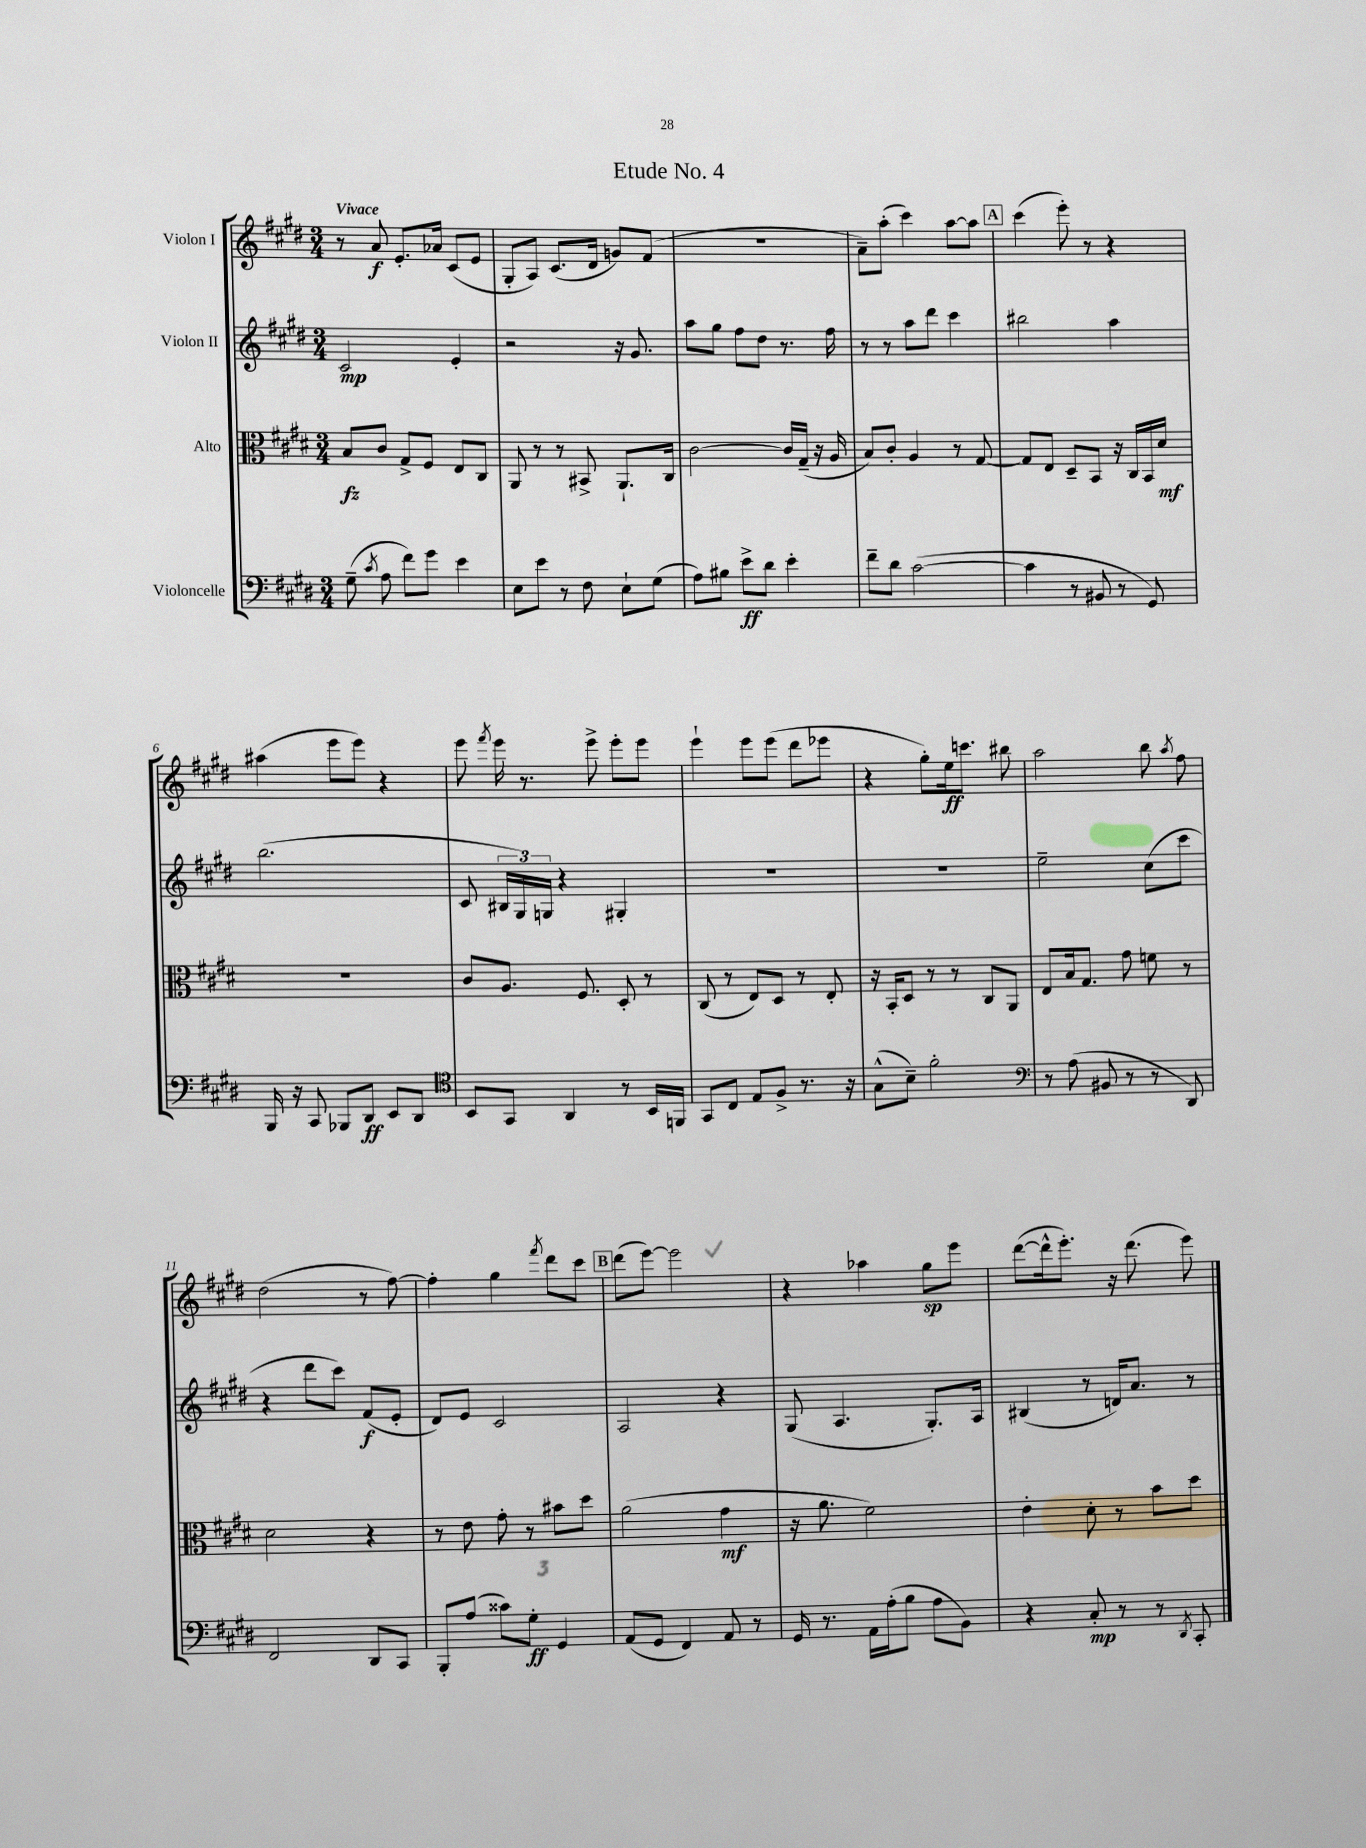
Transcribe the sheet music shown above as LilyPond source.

\header { title = "Etude No. 4" }
<<
\new StaffGroup <<
\new Staff = "s0" \with { instrumentName = "Violon I" } {
    \clef treble \key e \major \numericTimeSignature \time 3/4 \tempo "Vivace"
    \autoBeamOff r8 a'8\f e'8.[-. aes'16] cis'8[( e'8] |
    gis8[-. a8]) cis'8.[( dis'16] g'8[) fis'8]( |
    R2. |
    a'8[--) a''8]-.( cis'''4) a''8[~ a''8] |
    \mark \markup { \box "A" } cis'''4( e'''8-.) r8 r4 |
    ais''4( e'''8[ e'''8]) r4 |
    e'''8 \acciaccatura { fis'''8 } e'''16 r8. e'''8-> e'''8[-. e'''8] |
    e'''4-! e'''8[ e'''8]( dis'''8[ ees'''8] |
    r4 gis''8[-.) e''16\ff c'''8.] bis''8 |
    a''2 b''8 \acciaccatura { a''8 } fis''8 |
    dis''2( r8 fis''8~) |
    fis''4-. gis''4 \acciaccatura { fis'''8 } dis'''8[ cis'''8] |
    \mark \markup { \box "B" } dis'''8[( e'''8]~) e'''2 |
    r4 aes''4 gis''8[\sp e'''8] |
    dis'''8[~( dis'''16-^ e'''8.]-.) r16 dis'''8.( e'''8) \bar "|." |
}
\new Staff = "s1" \with { instrumentName = "Violon II" } {
    \clef treble \key e \major \numericTimeSignature \time 3/4
    \autoBeamOff cis'2\mp e'4-. |
    r2 r16 gis'8. |
    a''8[ gis''8] fis''8[ dis''8] r8. fis''16 |
    r8 r8 a''8[ dis'''8] cis'''4 |
    \mark \markup { \box "A" } bis''2 a''4 |
    b''2.( |
    cis'8 \tuplet 3/2 { bis16[ gis16) g16] } r4 gis4-. |
    R2. |
    R2. |
    e''2-- cis''8[( cis'''8] |
    r4 dis'''8[ cis'''8]) fis'8[\f( e'8]-. |
    dis'8[) e'8] cis'2 |
    \mark \markup { \box "B" } a2 r4 |
    gis8( a4. gis8.[-.) a16] |
    bis4( r8 d'16[) a'8.] r8 \bar "|." |
}
\new Staff = "s2" \with { instrumentName = "Alto" } {
    \clef alto \key e \major \numericTimeSignature \time 3/4
    \autoBeamOff b8[\fz cis'8] gis8[-> fis8] e8[ cis8] |
    a,8 r8 r8 bis,8-> a,8.[-! cis16] |
    cis'2~ cis'16[ gis16]--( r16 a16 |
    b8[) cis'8]-. a4 r8 gis8~ |
    \mark \markup { \box "A" } gis8[ e8] dis8[-- b,8] r16 cis16[ b,16 dis'16]\mf |
    R2. |
    cis'8[ a8.] fis8. dis8-. r8 |
    cis8( r8 e8[) dis8] r8 e8-. |
    r16 b,16[-. dis8] r8 r8 cis8[ a,8] |
    e8[ b16 gis8.] gis'8 f'8 r8 |
    dis'2 r4 |
    r8 e'8 gis'8-. r8 bis'8[ dis''8] |
    \mark \markup { \box "B" } a'2( gis'4\mf |
    r16 a'8. fis'2) |
    e'4-. dis'8-. r8 b'8[ dis''8] \bar "|." |
}
\new Staff = "s3" \with { instrumentName = "Violoncelle" } {
    \clef bass \key e \major \numericTimeSignature \time 3/4
    \autoBeamOff gis8--( \acciaccatura { cis'8 } a8 fis'8[) gis'8] e'4 |
    e8[ e'8] r8 fis8 e8[-! gis8]( |
    a8[) bis8] e'8[->\ff dis'8] e'4-. |
    fis'8[-- dis'8] cis'2~( |
    \mark \markup { \box "A" } cis'4 r8 bis,8 r8 gis,8) |
    b,,16 r16 cis,8 bes,,8[ dis,8]\ff e,8[ dis,8] |
    \clef tenor b,8[ gis,8] a,4 r8 b,16[ f,16] |
    gis,8[ cis8] e8[ fis8]-> r8. r16 |
    gis8[-^( b8]--) fis'2-. |
    \clef bass r8 a8( bis,8 r8 r8 dis,8) |
    fis,2 dis,8[ cis,8] |
    b,,8[-. a8]( cisis'8[) gis8]-.\ff gis,4 |
    \mark \markup { \box "B" } a,8[( gis,8] fis,4) a,8 r8 |
    gis,16 r8. a,16[ a16-.( b8] a8[ b,8]) |
    r4 cis8-.\mp r8 r8 \acciaccatura { dis,8 } cis,8-. \bar "|." |
}
>>
>>
